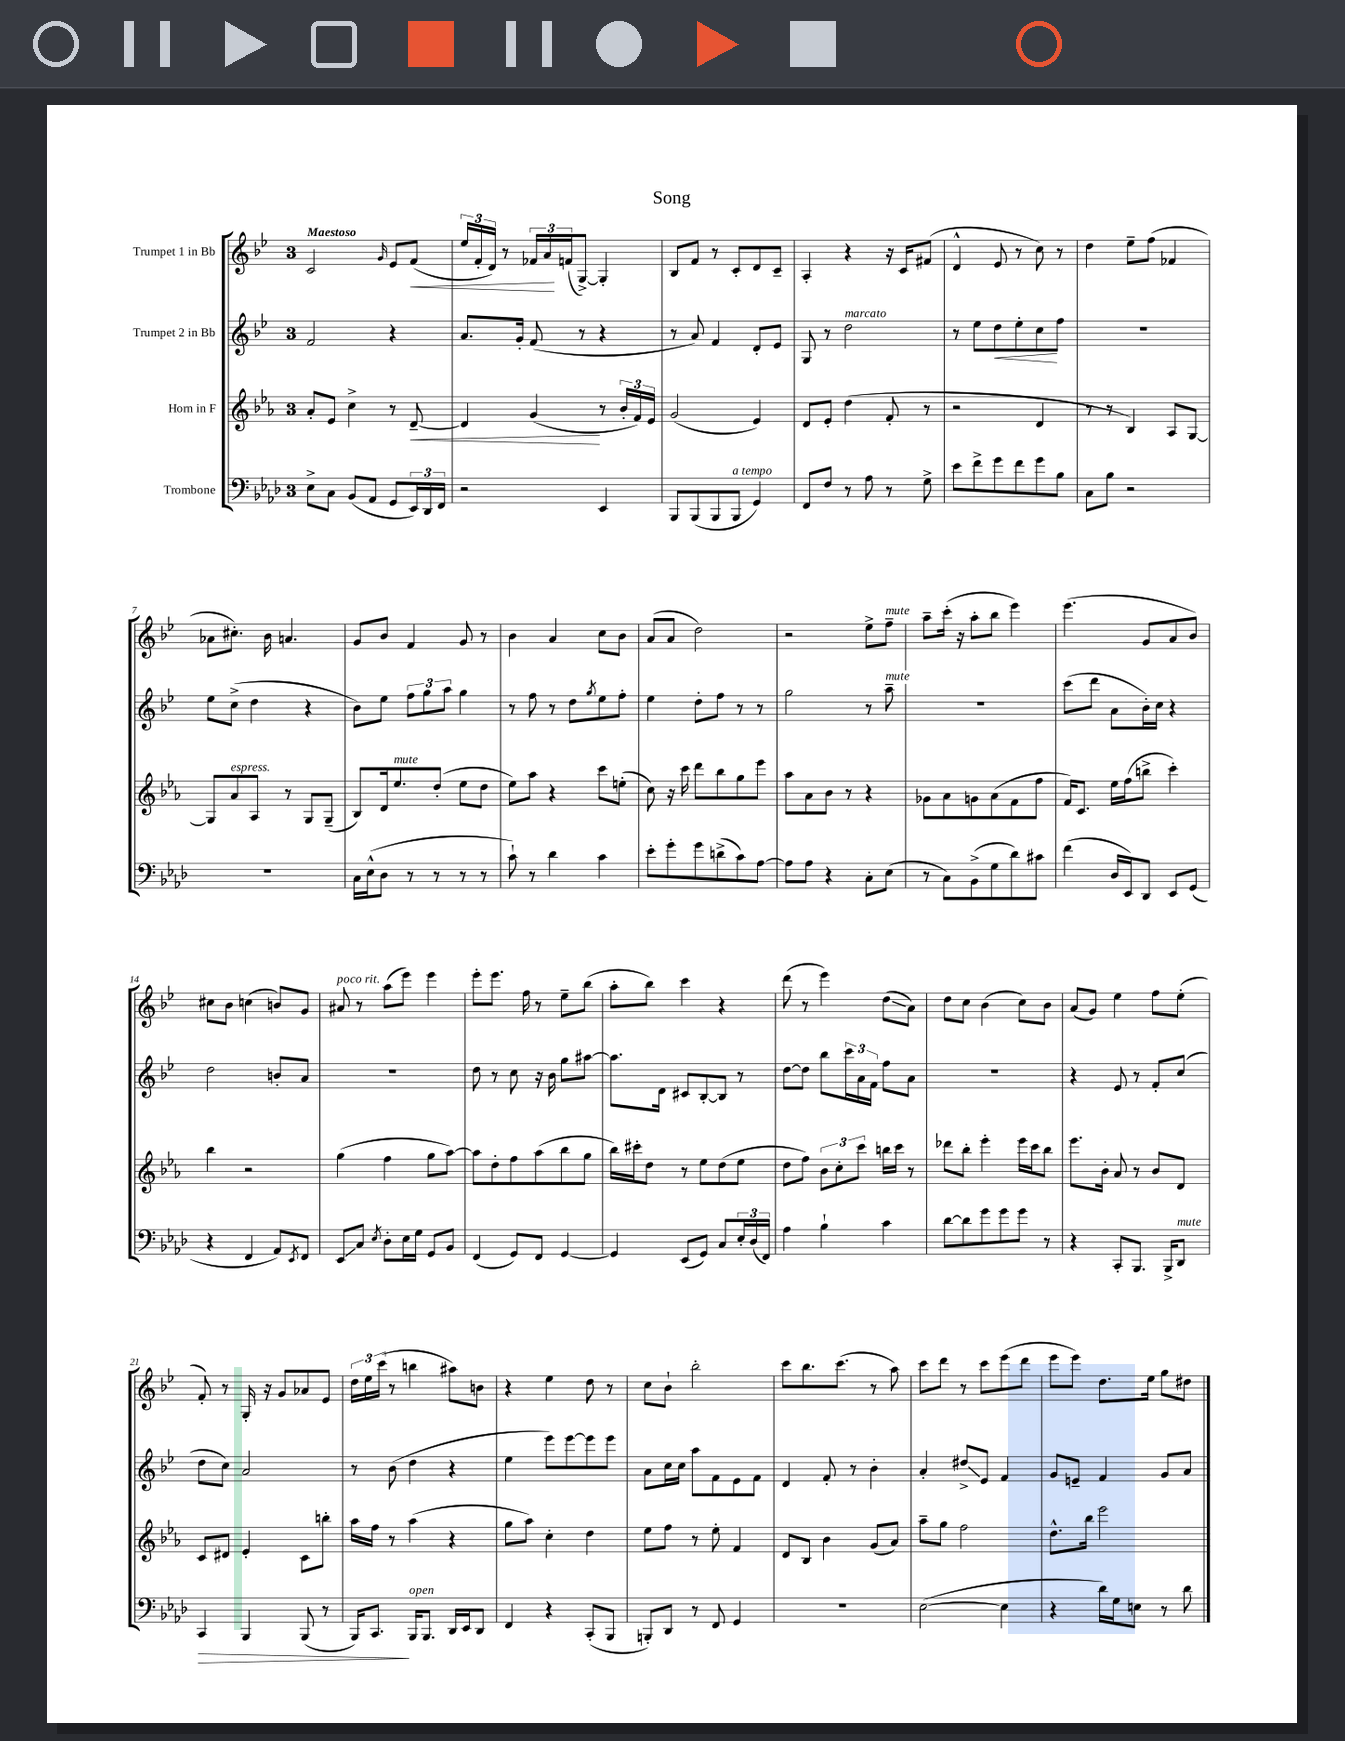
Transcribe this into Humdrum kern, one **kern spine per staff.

**kern	**kern	**kern	**kern
*staff4	*staff3	*staff2	*staff1
*clefF4	*clefG2	*clefG2	*clefG2
*k[b-e-a-d-]	*k[b-e-a-]	*k[b-e-]	*k[b-e-]
*M3/4	*M3/4	*M3/4	*M3/4
8E-^\L	8a-'/L	2f/	2c/
8C\J	8e-/J	.	.
(8BB-/L	4cc^\	.	.
8AA-/J	.	.	.
.	.	.	16qqg/
8GG/L	8r	4r	8e-/L
24EE-/L)	[8d~/	.	(8f/J
24DD-/	.	.	.
24FF/JJ	.	.	.
=	=	=	=
2r	4d/]	8.a/L	24ee-/LL
.	.	.	24f'/
.	.	.	24d/JJ)
.	.	.	8r
.	.	16g'/Jk	.
.	(4g/	(8f/	24f-/LL
.	.	.	24a/
.	.	.	(24f/J
.	.	8r	[8G^/J)
4EE-/	8r	4r	4G'/]
.	24b-'/LL	.	.
.	24f/)	.	.
.	24e-/JJ	.	.
=	=	=	=
8BBB-/L	(2g/	8r	8B-/L
(8BBB-/	.	8a/)	8f/J
8BBB-/	.	4f/	8r
8BBB-/J	.	.	8c'/L
4GG/)	4e-/)	8d'/L	8d/
.	.	8e-/J	8c~/J
=	=	=	=
8FF/L	8d/L	8G/	4A'/
8F/J	8e-'/J	8r	.
8r	(4dd\	2dd\	4r
8A-\	.	.	.
8r	8f'/	.	16r
.	.	.	16c/LK
8G^\	8r	.	(8f#/J
=	=	=	=
8e-\L	2r	8r	4d^^/
8f^\	.	8ee-\L	.
8g\	.	8dd\	8e-/
8f\	.	8ee-'\	8r
8g\	4d/	8cc\	8cc\)
8B-\J	.	8ff\J	8r
=	=	=	=
8C\L	8r	2.r	4dd\
8B-\J	8r	.	.
2r	4B-/)	.	8ee-~\L
.	.	.	(8ff\J
.	8A-/L	.	4f-/
.	[8G/J	.	.
=	=	=	=
2.r	8G/]L	8ee-\L	8a-\L
.	8a-/	(8cc^\J	8.cc#'\J)
.	8A-/J	4dd\	.
.	.	.	16b-\
.	8r	.	4.a/
.	8G/L	4r	.
.	(8G~/J	.	.
=	=	=	=
16C\LL	8B-/L)	8b-\L)	8g/L
(16E-^^\J	.	.	.
8D-\J	16d/k	8ee-\J	8b-/J
.	8.ee-/	.	.
8r	.	12ff\L	4f/
.	.	12gg\	.
8r	(8dd'/J	.	.
.	.	12aa\J	.
8r	8ee-\L	4gg\	8g/
8r	8dd\J	.	8r
=	=	=	=
8c`\)	8ee-\L)	8r	4b-\
8r	8aa-\J	8ff\	.
4d-\	4r	8r	4a/
.	.	8dd\L	.
.	.	8qgg/	.
4c\	8ccc\L	8ee-\	8cc\L
.	(8ee'\J	8ff'\J	8b-\J
=	=	=	=
8e-'\L	8cc\)	4ee-\	(8a/L
8g'\	16r	.	8a/J
.	16ccc\	.	.
8g\	8ddd\L	8dd'\L	2dd\)
(8d^\	8bb-\	8ff\J	.
8c\)	8gg\	8r	.
[8A-\J	8eee-\J	8r	.
=	=	=	=
8A-\]L	8aa-\L	2gg\	2r
8A-\J	8a-\	.	.
4r	8b-\J	.	.
.	8r	.	.
8C'\L	4r	8r	8ee-^\L
(8E-\J	.	8aa~\	8ff~\J
=	=	=	=
8r	8g-\L	2.r	8aa~\L
8C\L)	8a-\	.	(16ccc'\Jk
.	.	.	16r
(8BB-^\	8g\	.	8aa'\L
8G\	(8a-\	.	8bb-\J
8d-\)	8f\	.	4eee-\)
8c#\J	8ff\J	.	.
=	=	=	=
(4f\	16f/LK)	(8ccc\L	(4.eee-\
.	8.c/J	.	.
.	.	8ddd\J	.
16D-/LL	16ee-\LL	8a\L	.
16EE-/J)	(16ff\J	.	.
8DD-/J	8bb^\J	16b-'\L)	8g/L
.	.	16cc\JJ	.
8EE-/L	4ccc'\)	4r	8a/
(8GG/J	.	.	8b-/J)
=	=	=	=
4r	4bb-\	2dd\	8cc#\L
.	.	.	8b-\J
4FF/	2r	.	(4cc\
8AA-/L)	.	8b'/L	8b/L)
8qEE-/	.	.	.
8FF/J	.	8a/J	8g/J
=	=	=	=
8EE-/L	(4gg\	2.r	8a#/
8C/J	.	.	8r
8qE-/	.	.	.
8D-'\L	4ff\	.	(8aa\L
16E-\L	.	.	8eee-\J)
16G\JJ	.	.	.
8GG/L	8gg\L	.	4eee-\
8BB-/J	[8aa-\J)	.	.
=	=	=	=
(4FF/	8aa-\]L	8dd\	8eee-'\L
.	8dd'\	8r	8.eee-\J
8GG/L)	8ff\	8cc\	.
.	.	.	16ff\
8FF/J	(8aa-\	16r	8r
.	.	16b-\	.
[4GG/	8bb-\	8gg\L	8ee-~\L
.	8gg\J	[8aa#\J	(8bb-\J
=	=	=	=
4GG/]	16bb-\LL)	8.aa#\]L	8aa'\L
.	16ccc#'\J	.	.
.	8dd\J	.	8bb-\J)
.	.	16d\Jk	.
(8EE-/L	8r	8c#/L	4ccc\
8GG/J)	8ee-\L	[8B-'/	.
8C/L	(8dd\	8B-/]J	4r
24E-'/L	8ee-\J	8r	.
(24D-/	.	.	.
24FF/JJ)	.	.	.
=	=	=	=
4A-\	8dd\L	[8dd\L	(8ddd\
.	8ff\J)	8dd\]J	8r
4B-`\	12b-\L	8bb-\L	4eee-\)
.	12cc'\	.	.
.	.	24ccc\L	.
.	12ccc\J	24a\	.
.	.	24f\JJ	.
4c\	16bb\LL	8ff\L	(8dd\L
.	16ccc\JJ	.	.
.	8r	8a\J	8a\J)
=	=	=	=
[8d-\L	8ddd-\L	2.r	8dd\L
8d-\]	8bb-'\J	.	8cc\J
8g\	4eee-'\	.	(4b-\
8g\	.	.	.
8g\J	16eee-\LL	.	8cc\L)
.	16ccc\J	.	.
8r	8bb-\J	.	8b-\J
=	=	=	=
4r	8.eee-\L	4r	(8a/L
.	.	.	8g/J)
.	16b-'\Jk	.	.
8CC'/L	8a-/	8e-/	4ee-\
8.BBB-/J	8r	8r	.
.	8b-/L	8f'/L	8ff\L
16BBB-^/LK	.	.	.
8DD-/J	8d/J	(8cc/J	(8ee-'\J
=	=	=	=
4CC/	8c/L	8dd\L	8f'/)
.	8d#/J	8cc\J)	8r
4BBB-/	4e-'/	2a/	16G'/
.	.	.	16r
.	.	.	8g/L
(8BBB-/	8c\L	.	8a-/
8r	8bb'\J	.	8e-/J
=	=	=	=
16BBB-/LK)	16aa-\LL	8r	24dd\LL
.	.	.	24ee-\
8.CC/J	16ff\JJ	.	.
.	.	.	(24ccc\JJ
.	8r	(8b-\	8r
16BBB-/LK	(4aa-\	4dd\	4bb\
8.BBB-/J	.	.	.
16DD-/LL	4r	4r	8aa#\L)
16EE-/J	.	.	.
8DD-/J	.	.	8b\J
=	=	=	=
4FF/	8gg\L	4ee-\	4r
.	8aa-\J)	.	.
4r	4cc'\	8eee-\L)	4ee-\
.	.	[8eee-\	.
(8CC'/L	4dd\	8eee-\]	8dd\
8BBB-/J	.	8eee-\J	8r
=	=	=	=
8BBB'/L)	8ee-\L	8a\L	8cc\L
8DD-/J	8ff\J	16cc\L	8b-`\J
.	.	16cc\JJ	.
8r	8r	8aa\L	2bb-'\
8FF/	8ee-'\	8f\	.
4GG/	4f/	8e-\	.
.	.	8f\J	.
=	=	=	=
2.r	8d/L	4d/	8ccc\L
.	8B-/J	.	8.bb-\
.	4b-\	8f'/	.
.	.	.	(8.ccc\J
.	.	8r	.
.	(8g/L	4b-'\	8r
.	8a-/J)	.	8aa\)
=	=	=	=
([2E-\	8aa-~\L	4a'/	8ccc\L
.	8gg\J	.	8ddd\J
.	2ff\	8dd#^/L	8r
.	.	8e-/J	8ccc\L
4E-\]	.	4f/	(8eee-\
.	.	.	8ddd\J
=	=	=	=
4r	8.dd^^\L	8g/L	8eee-\L
.	.	8e~/J	8eee-\J)
.	16bb-\Jk	.	.
16d-\LL)	2eee-\	4f/	8.dd\L
16G\J	.	.	.
8E\J	.	.	.
.	.	.	16ee-\Jk
8r	.	8g/L	8gg\L
8d-\	.	8a/J	8dd#\J
==	==	==	==
*-	*-	*-	*-
